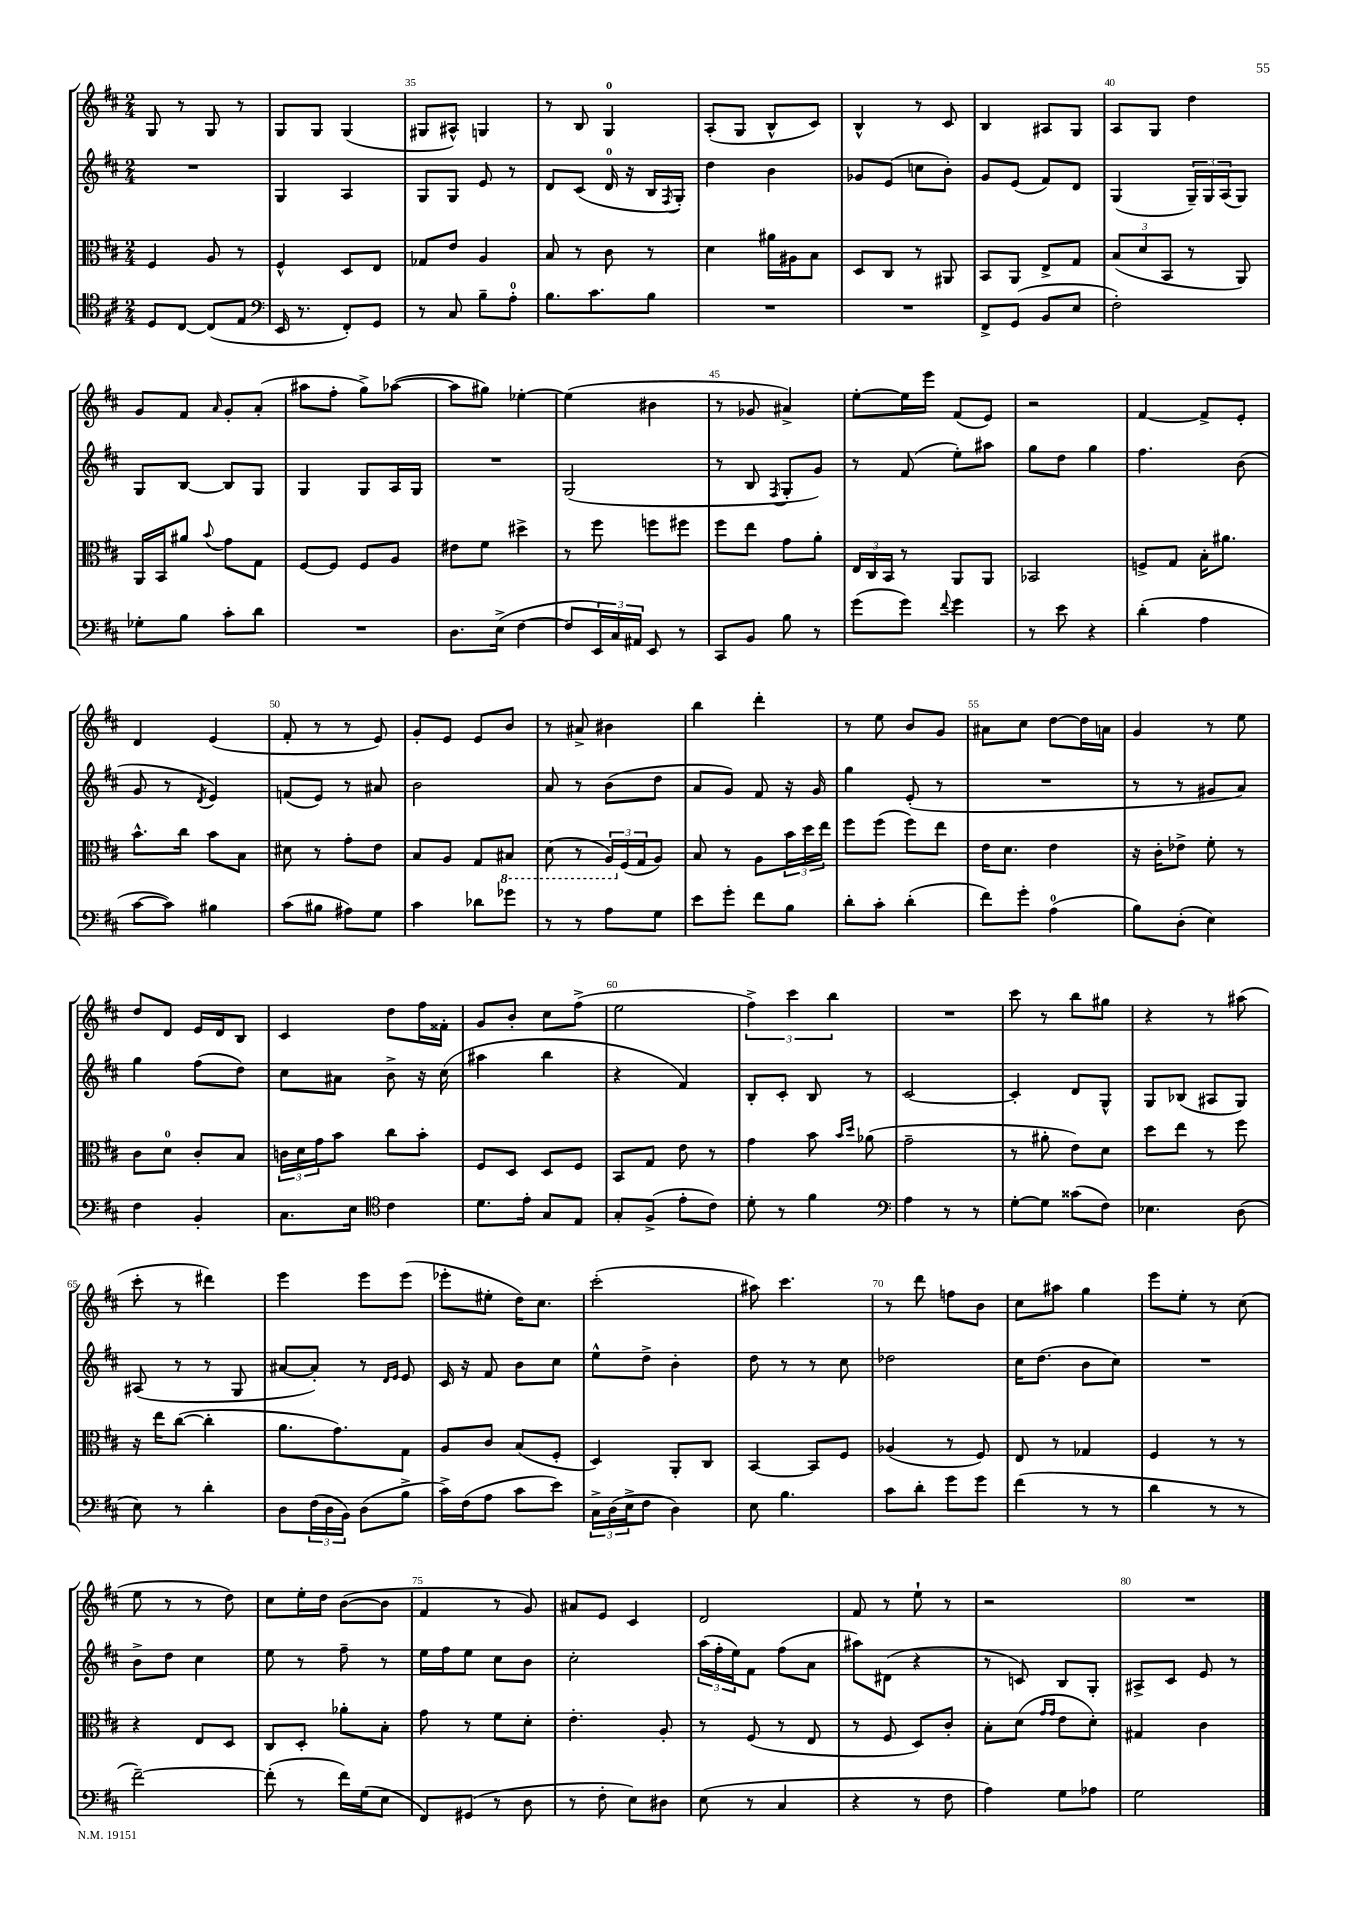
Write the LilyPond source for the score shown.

<<
\new StaffGroup <<
\new Staff = "s0" {
    \clef treble \key d \major \numericTimeSignature \time 2/4
    g8 r8 g8 r8 |
    g8 g8 g4( |
    gis8 ais8-^) g4 |
    r8 b8 g4-0 |
    a8-.( g8 b8-^ cis'8) |
    b4-^ r8 cis'8 |
    b4 ais8 g8 |
    a8 g8 d''4 |
    g'8 fis'8 \grace { a'16 } g'8-. a'8-.( |
    ais''8 fis''8-. g''8->) aes''8~( |
    aes''8 gis''8) ees''4~-. |
    ees''4( bis'4 |
    r8 ges'8 ais'4->) |
    e''8~-. e''16 e'''16 fis'8( e'8) |
    r2 |
    fis'4~ fis'8-> e'8-. |
    d'4 e'4( |
    fis'8-. r8 r8 e'8) |
    g'8-. e'8 e'8 b'8 |
    r8 ais'8-> bis'4 |
    b''4 d'''4-. |
    r8 e''8 b'8 g'8 |
    ais'8 cis''8 d''8~ d''16 a'16 |
    g'4 r8 e''8 |
    d''8 d'8 e'16 d'16 b8 |
    cis'4 d''8 fis''16 fisis'16-. |
    g'8 b'8-. cis''8 fis''8->( |
    e''2 |
    \tuplet 3/2 { fis''4->) cis'''4 b''4 } |
    R2 |
    cis'''8 r8 b''8 gis''8 |
    r4 r8 ais''8( |
    cis'''8-. r8 dis'''4) |
    e'''4 e'''8 e'''8( |
    ees'''8-. eis''8-. d''16) cis''8. |
    cis'''2-.( |
    ais''8) cis'''4. |
    r8 d'''8 f''8 b'8 |
    cis''8 ais''8 g''4 |
    e'''8 e''8-. r8 cis''8( |
    e''8 r8 r8 d''8) |
    cis''8 e''16-. d''16 b'8~( b'8 |
    fis'4 r8 g'8) |
    ais'8 e'8 cis'4 |
    d'2 |
    fis'8 r8 e''8-! r8 |
    r2 |
    R2 \bar "|." |
}
\new Staff = "s1" {
    \clef treble \key d \major \numericTimeSignature \time 2/4
    R2 |
    g4 a4 |
    g8 g8 e'8 r8 |
    d'8 cis'8( d'16-0 r16 b16 \acciaccatura { fis8 } g16-.) |
    d''4 b'4 |
    ges'8 e'8( c''8 b'8-.) |
    g'8 e'8( fis'8) d'8 |
    g4( \tuplet 3/2 { g16--) g16 a16( } g8) |
    g8 b8~ b8 g8 |
    g4 g8 a16 g16 |
    R2 |
    g2( |
    r8 b8 \acciaccatura { fis8 } g8-. g'8) |
    r8 fis'8( e''8-.) ais''8 |
    g''8 d''8 g''4 |
    fis''4. b'8( |
    g'8 r8 \acciaccatura { d'8 } e'4) |
    f'8( e'8) r8 ais'8 |
    b'2 |
    a'8 r8 b'8( d''8 |
    a'8 g'8) fis'8 r16 g'16 |
    g''4 e'8-.( r8 |
    R2 |
    r8 r8 gis'8 a'8) |
    g''4 fis''8( d''8) |
    cis''8 ais'8 b'8-> r16 cis''16( |
    ais''4 b''4 |
    r4 fis'4) |
    b8-. cis'8-. b8 r8 |
    cis'2~ |
    cis'4-. d'8 g8-^ |
    g8 bes8( ais8 g8) |
    ais8( r8 r8 g8 |
    ais'8~ ais'8-.) r8 \grace { d'16 e'16 } e'8 |
    cis'16 r16 fis'8 b'8 cis''8 |
    e''8-^ d''8-> b'4-. |
    d''8 r8 r8 cis''8 |
    des''2 |
    cis''16 d''8.( b'8 cis''8) |
    R2 |
    b'8-> d''8 cis''4 |
    e''8 r8 fis''8-- r8 |
    e''16 fis''16 e''8 cis''8 b'8 |
    cis''2-. |
    \tuplet 3/2 { a''16( fis''16-. e''16) } fis'8 fis''8( a'8 |
    ais''8) dis'8( r4 |
    r8 c'8) b8 g8-. |
    ais8-> cis'8 e'8 r8 \bar "|." |
}
\new Staff = "s2" {
    \clef alto \key d \major \numericTimeSignature \time 2/4
    fis4 a8 r8 |
    fis4-^ d8 e8 |
    ges8 e'8 a4 |
    b8 r8 cis'8 r8 |
    d'4 ais'16 ais16 b8 |
    d8 cis8 r8 ais,8 |
    b,8 a,8 e8-> g8 |
    \tuplet 3/2 { b8( d'8 b,8 } r8 a,8) |
    a,16 b,16 ais'8 \appoggiatura { b'8 } g'8 g8 |
    fis8~ fis8 fis8 a8 |
    eis'8 fis'8 dis''4-> |
    r8 fis''8 f''8 fis''8 |
    fis''8 e''8 g'8 a'8-. |
    \tuplet 3/2 { e16 cis16 b,16 } r8 a,8 a,8 |
    bes,2 |
    f8-> g8 b16-. ais'8. |
    b'8.-^ cis''16 b'8 b8 |
    dis'8 r8 g'8-. e'8 |
    b8 a8 g8 \ottava #-1 bis,8 |
    d8( r8 \tuplet 3/2 { a,16) \ottava #0 fis16( g16 } a8) |
    b8 r8 a8 \tuplet 3/2 { b'16 d''16 e''16 } |
    fis''8 fis''8( fis''8) e''8 |
    e'16 d'8. e'4 |
    r16 cis'16-. ees'8-> fis'8-. r8 |
    cis'8 d'8-0 cis'8-. b8 |
    \tuplet 3/2 { c'16 d'16 g'16 } b'8 cis''8 b'8-. |
    fis8 d8 d8 fis8 |
    b,8 g8 e'8 r8 |
    g'4 b'8 \grace { b'16 d''16 } aes'8( |
    g'2-- |
    r8 ais'8-. e'8) d'8 |
    d''8 e''8 r8 fis''8 |
    r16 e''16 cis''8~( cis''4-. |
    a'8. g'8.) g8 |
    a8 cis'8 b8( fis8-. |
    d4) a,8-. cis8 |
    b,4~ b,8 fis8 |
    aes4( r8 fis8) |
    e8 r8 ges4 |
    fis4 r8 r8 |
    r4 e8 d8 |
    cis8 d8-. aes'8-. b8-. |
    g'8 r8 fis'8 d'8-. |
    e'4.-. a8-. |
    r8 fis8( r8 e8 |
    r8 fis8 d8) cis'8-. |
    b8-. d'8( \grace { g'16 g'16 } e'8 d'8-.) |
    gis4 cis'4 \bar "|." |
}
\new Staff = "s3" {
    \clef tenor \key d \major \numericTimeSignature \time 2/4
    d8 cis8~ cis8( e8 |
    \clef bass e,16 r8. fis,8-.) g,8 |
    r8 cis8 b8-- a8-0-. |
    b8. cis'8. b8 |
    R2 |
    R2 |
    fis,8-> g,8( b,8 e8 |
    fis2-.) |
    ges8-. b8 cis'8-. d'8 |
    R2 |
    d8. e16->( fis4~ |
    fis8 \tuplet 3/2 { e,16) cis16 ais,16 } e,8 r8 |
    cis,8 b,8 b8 r8 |
    g'8( g'8) \appoggiatura { fis'8 } g'4 |
    r8 e'8 r4 |
    d'4-.( a4 |
    cis'8~ cis'8) bis4 |
    cis'8( bis8 ais8) g8 |
    cis'4 des'8 ges'8 |
    r8 r8 a8 g8 |
    e'8 g'8-. fis'8 b8 |
    d'8-. cis'8-. d'4-.( |
    fis'8) g'8-. a4-0( |
    b8) d8-.( e4) |
    fis4 b,4-. |
    cis8. e16 \clef tenor cis'4 |
    d'8. e'16-. g8 e8 |
    g8-. fis8->( e'8-. cis'8) |
    d'8-. r8 fis'4 |
    \clef bass a4 r8 r8 |
    g8~-. g8 cisis'8( fis8) |
    ees4. d8( |
    e8) r8 d'4-. |
    d8 \tuplet 3/2 { fis16( d16 b,16) } d8( b8-> |
    cis'16->) fis16( a8 cis'8 e'8) |
    \tuplet 3/2 { cis16-> d16( e16-> } fis8 d4) |
    e8 b4. |
    cis'8 d'8-. g'8 g'8 |
    fis'4( r8 r8 |
    d'4 r8 r8 |
    fis'2~--) |
    fis'8-.( r8 fis'16) g16( e8 |
    fis,8) gis,8( r8 d8 |
    r8 fis8-. e8) dis8 |
    e8( r8 cis4 |
    r4 r8 fis8 |
    a4) g8 aes8 |
    g2 \bar "|." |
}
>>
>>
\layout { \context { \Score currentBarNumber = #33 \override BarNumber.break-visibility = ##(#f #t #t) barNumberVisibility = #(every-nth-bar-number-visible 5) } }
